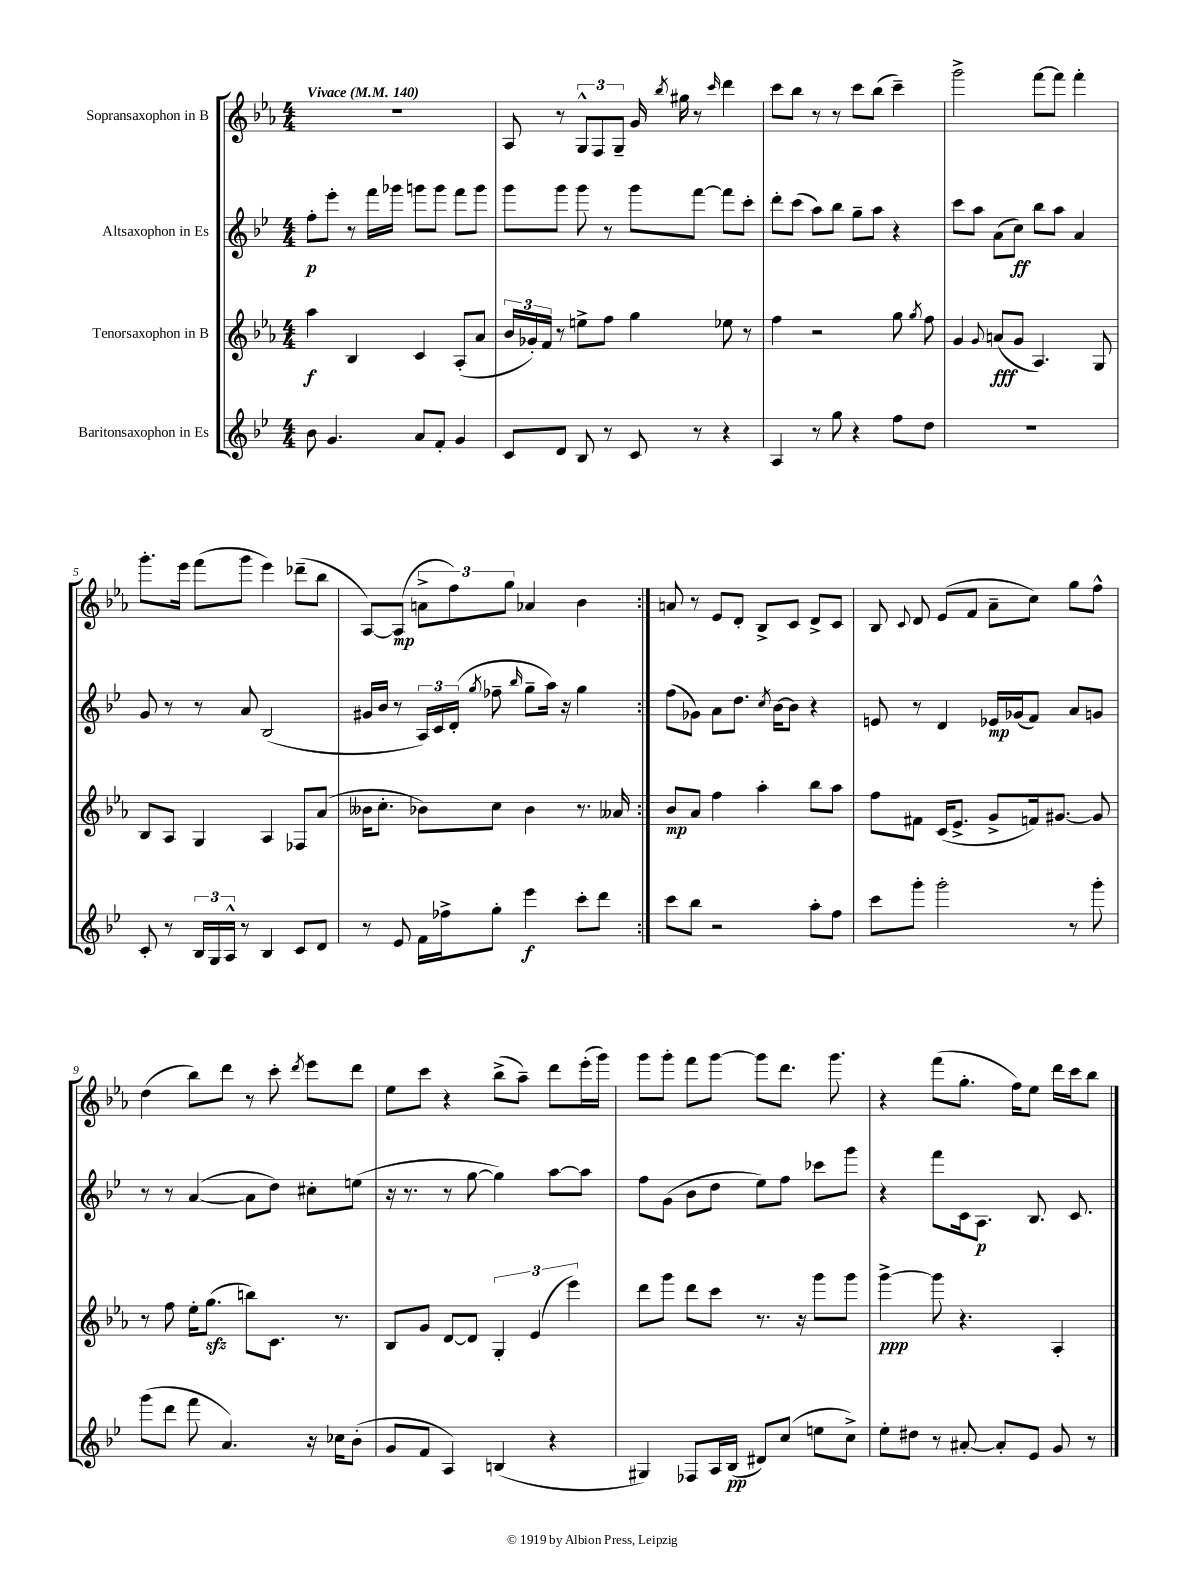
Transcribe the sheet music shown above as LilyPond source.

<<
\new StaffGroup <<
\new Staff = "s0" \with { instrumentName = "Sopransaxophon in B" } {
    \clef treble \key ees \major \numericTimeSignature \time 4/4 \tempo "Vivace" 4 = 140
    \autoBeamOff \repeat volta 2 { R1 |
    aes8 r8 \tuplet 3/2 { g8[-^ f8 g8]-- } g'16 \acciaccatura { bes''8 } gis''16 r8 \grace { c'''16 } d'''4 |
    c'''8[ bes''8] r8 r8 c'''8[ bes''8]( c'''4--) |
    g'''2-> f'''8[~ f'''8] f'''4-. |
    g'''8.[-. ees'''16] f'''8[( g'''8] ees'''4) des'''8[--( bes''8] |
    aes8[~) aes8]\mp( \tuplet 3/2 { a'8[-> f''8) g''8] } aes'4 bes'4 | }
    a'8 r8 ees'8[ d'8]-. bes8[-> c'8] d'8[-> c'8] |
    bes8 \appoggiatura { c'8 } d'8 ees'8[( f'8] aes'8[-- c''8]) g''8[ f''8]-^ |
    d''4( bes''8[) d'''8] r8 c'''8-. \acciaccatura { d'''8 } ees'''8[ d'''8] |
    ees''8[ c'''8] r4 bes''8[->( aes''8]--) d'''8[ ees'''16-.( g'''16]) |
    g'''8[ g'''8]-. f'''8[ g'''8]~ g'''8[ d'''8.] g'''8. |
    r4 f'''8[( g''8.]-. f''16[) ees''8] d'''16[ c'''16 bes''8] \bar "|." |
}
\new Staff = "s1" \with { instrumentName = "Altsaxophon in Es" } {
    \clef treble \key bes \major \numericTimeSignature \time 4/4
    \autoBeamOff \repeat volta 2 { f''8[-.\p ees'''8]-. r8 f'''16[ ges'''16] g'''8[ g'''8] f'''8[ g'''8] |
    g'''8[ g'''8] g'''8 r8 g'''8[ f'''8]~ f'''8[ c'''8]-. |
    d'''8[-. c'''8]( a''8[) bes''8] g''8[-- a''8] r4 |
    c'''8[ a''8] a'8[( c''8]\ff) bes''8[ a''8] a'4 |
    g'8 r8 r8 a'8 bes2( |
    gis'16[ bes'16] r8 \tuplet 3/2 { a16[) c'16 d'16]-.( } \acciaccatura { g''8 } fes''8-- \grace { bes''16 } g''8[-- a''16]) r16 g''4 | }
    f''8[( ges'8]) a'8[ d''8.] \acciaccatura { c''8 } bes'16[~ bes'8] r4 |
    e'8 r8 d'4 ees'16[\mp ges'16( f'8]) a'8[ g'8] |
    r8 r8 a'4~( a'8[ d''8]) cis''8[-. e''8]( |
    r16 r8. r8 g''8~ g''4) a''8[~ a''8] |
    f''8[ g'8]( bes'8[ d''8] ees''8[) f''8] ces'''8[ g'''8] |
    r4 f'''8[ c'16 a8.]\p bes8. c'8. \bar "|." |
}
\new Staff = "s2" \with { instrumentName = "Tenorsaxophon in B" } {
    \clef treble \key ees \major \numericTimeSignature \time 4/4
    \autoBeamOff \repeat volta 2 { aes''4\f bes4 c'4 aes8[-.( aes'8] |
    \tuplet 3/2 { bes'16[ ges'16-.) f'16] } r8 e''8[-> f''8] g''4 ees''8 r8 |
    f''4 r2 g''8 \acciaccatura { g''8 } f''8 |
    g'4 \appoggiatura { g'8 } a'8[\fff( g'8] aes4.) g8 |
    bes8[ aes8] g4 aes4 fes8[ aes'8]( |
    beses'16[ c''8.]-. bes'8[) c''8] bes'4 r8. aeses'16 | }
    bes'8[\mp aes'8] f''4 aes''4-. bes''8[ aes''8] |
    f''8[ fis'8] c'16[( ees'8.]-> g'8[-> f'16) gis'8.]~ gis'8 |
    r8 f''8 ees''16[-. g''8.]\sfz( b''8[) c'8.] r8. |
    bes8[ g'8] d'8[~ d'8] \tuplet 3/2 { g4-. ees'4( ees'''4) } |
    d'''8[ g'''8] d'''8[ c'''8] r8. r16 g'''8[ g'''8] |
    g'''4~->\ppp g'''8 r4. aes4-. \bar "|." |
}
\new Staff = "s3" \with { instrumentName = "Baritonsaxophon in Es" } {
    \clef treble \key bes \major \numericTimeSignature \time 4/4
    \autoBeamOff \repeat volta 2 { bes'8 g'4. a'8[ f'8]-. g'4 |
    c'8[ d'8] bes8 r8 c'8 r8 r4 |
    a4 r8 g''8 r4 f''8[ d''8] |
    R1 |
    c'8-. r8 \tuplet 3/2 { bes16[ g16 a16]-^ } r8 bes4 c'8[ d'8] |
    r8 ees'8 f'16[ fes''16-> g''8]-. ees'''4\f c'''8[-. d'''8] | }
    c'''8[ bes''8] r2 a''8[-. f''8] |
    c'''8[ g'''8]-. g'''2-. r8 g'''8-. |
    g'''8[( d'''8] f'''8 a'4.) r16 ces''16[ bes'8]-.( |
    g'8[ f'8] a4) b4( r4 |
    gis4) fes8[ a16 bes16]\pp( dis'8[) c''8]( e''8[ c''8]->) |
    ees''8[-. dis''8] r8 ais'8~-. ais'8[-. ees'8] g'8 r8 \bar "|." |
}
>>
>>
